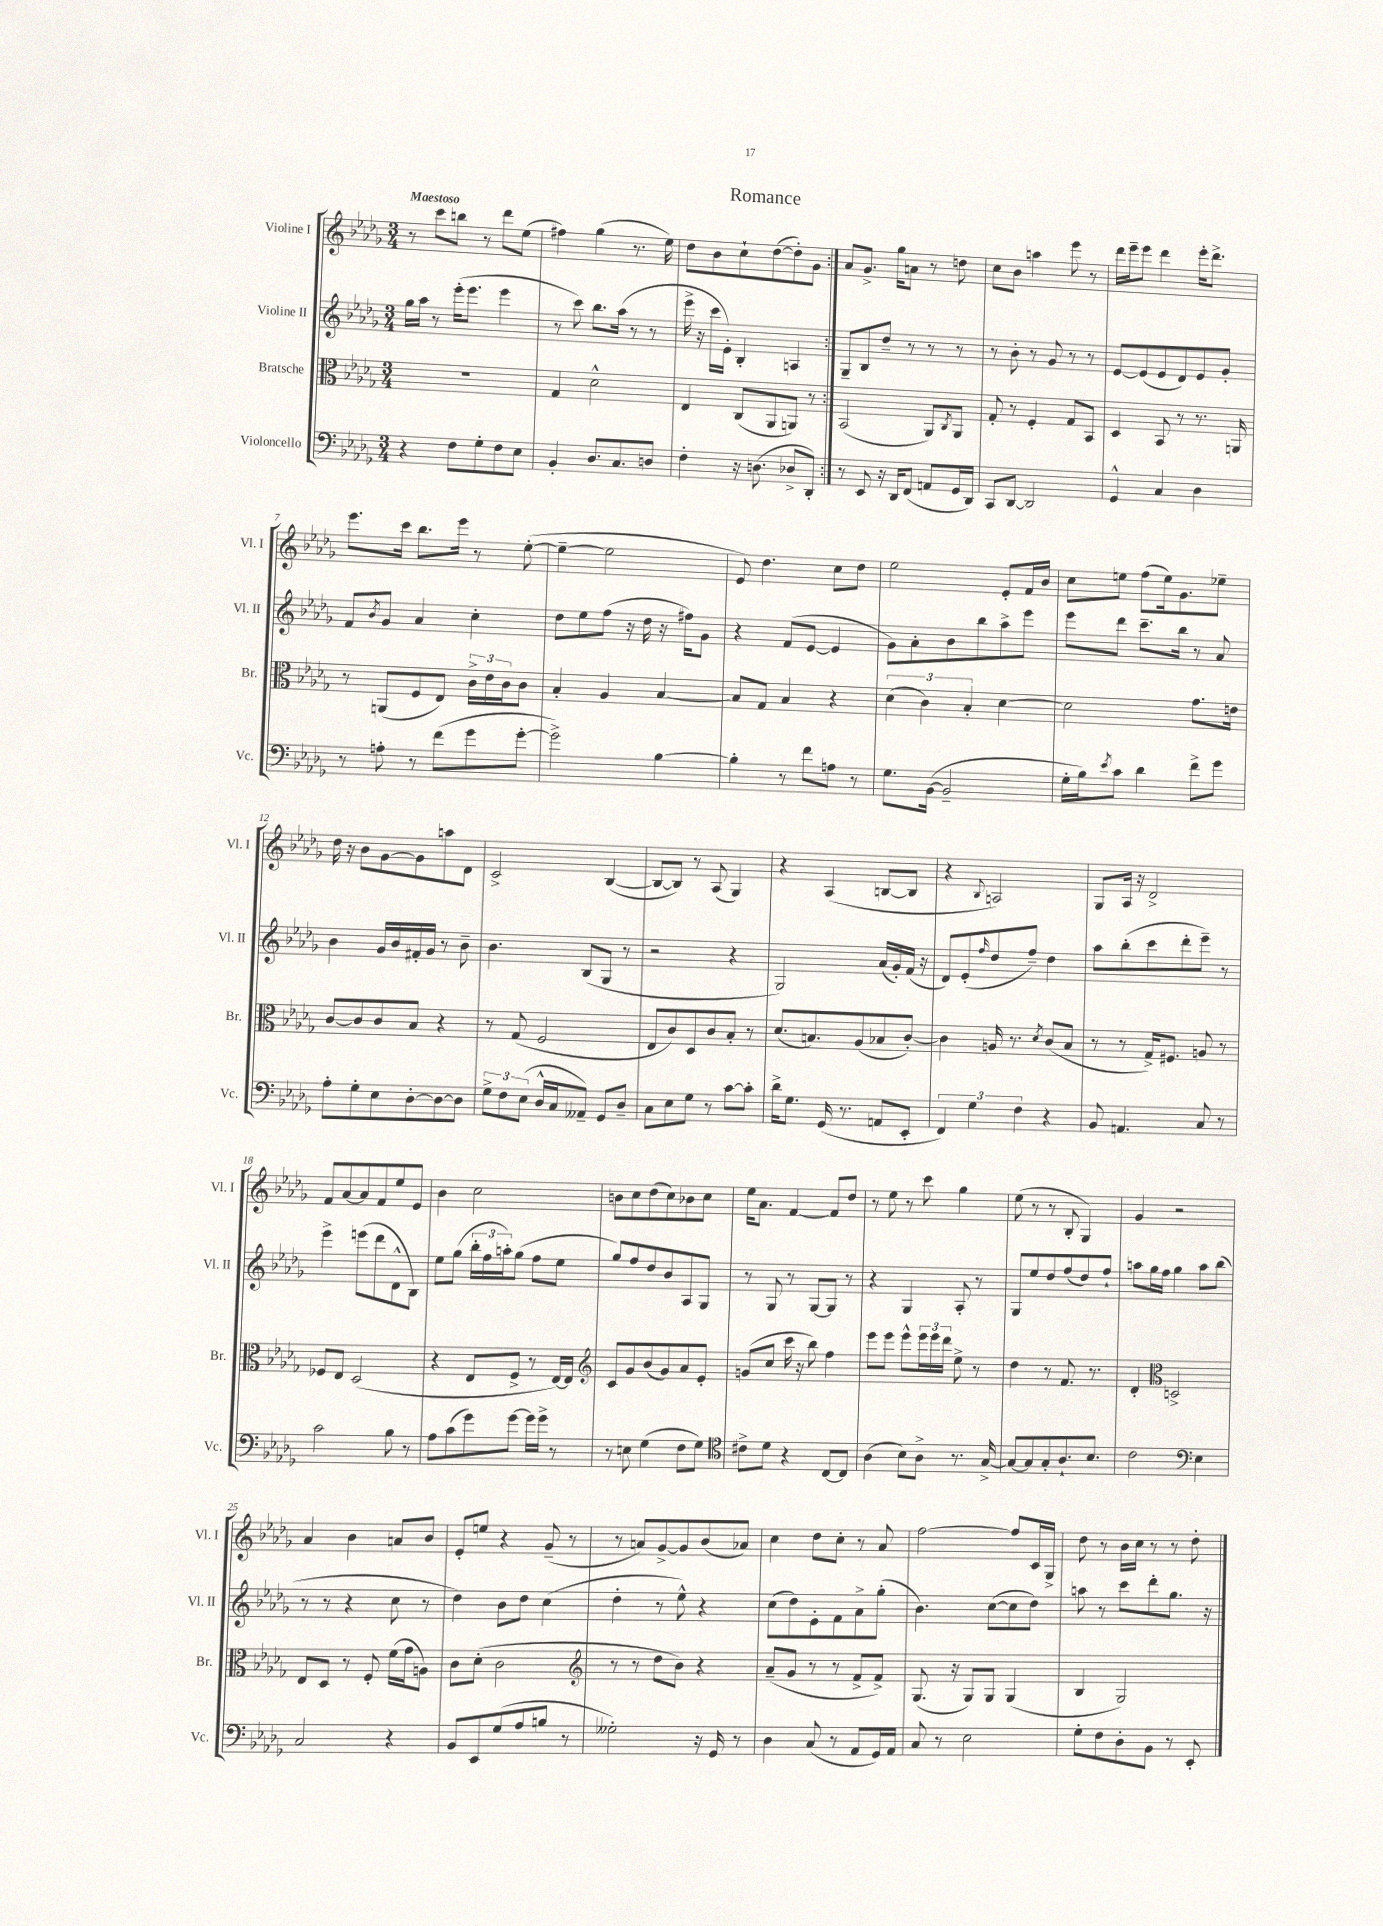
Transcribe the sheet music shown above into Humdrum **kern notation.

**kern	**kern	**kern	**kern
*part4	*part3	*part2	*part1
*staff4	*staff3	*staff2	*staff1
*I"Violoncello	*I"Bratsche	*I"Violine II	*I"Violine I
*I'Vc.	*I'Br.	*I'Vl. II	*I'Vl. I
*clefF4	*clefC3	*clefG2	*clefG2
*k[b-e-a-d-g-]	*k[b-e-a-d-g-]	*k[b-e-a-d-g-]	*k[b-e-a-d-g-]
*M3/4	*M3/4	*M3/4	*M3/4
=1	=1	=1	=1
!	!	!	!LO:TX:a:B:t=Maestoso
4r	2.r	16gg-\LL	8r
.	.	16aa-\JJ	.
.	.	8r	8ccc\L
8F\L	.	(16eee-'\KL	8bbn\J
.	.	8.eee-\J	.
8G-'\	.	.	8r
8F\	.	4eee-\	8ddd-\L
8E-\J	.	.	(8ee-\J
=2	=2	=2	=2
4BB-'/	4G-/	8r	4ff#X\)
.	.	8ccc\)	.
8.D-/L	2d-^^\	8.bb-\L	(4gg-\
8.C/	.	(16aa-\Jk	.
.	.	8r	8.r
8Dn/J	.	8r	.
.	.	.	16ee-\)
=3	=3	=3	=3
4F'\	4E-/	16eee-^\	8dd-\L
.	.	16r	.
.	.	16ccc\LL	8b-\
.	.	16e-'\JJ)	.
16r	(8C/L	4B-'/	8cc`\
(8.Dn\	.	.	.
.	8AA-/	.	([8dd-\
8D-X^/L	8AAn/J)	4An/	8dd-'\])
8DD-'/J)	8r	.	8g-\J
=4:|!	=4:|!	=4:|!	=4:|!
8r	(2BB-/	8G-~/L	8a-/L
8EE-/	.	8B-/	8.g-^/J
16r	.	8dd-~/J	.
16DD-/KL	.	.	16gg-\KL
(8FF/J	.	8r	8an\J
8AAn/L	8AA-/L)	8r	8r
.	8qC/	.	.
16GG-/L	8AA-/J	8r	8ddn\
16DD-/JJ)	.	.	.
=5	=5	=5	=5
8CC/L	8G-'/	8r	8cc\L
[8DD-/J	8r	8b-'\	8b-\J
2DD-/]	4F'/	8r	4aan\
.	.	8g-/	.
.	8G-/L	8r	8eee-\
.	8BB-/J	8r	8r
=6	=6	=6	=6
4GG-^^/	4D-/	[8e-/L	16ddd-\LL
.	.	.	16eee-~\J
.	.	(8e-/]	8eee-\J
4C/	8BB-/	8e-/	4ddd-\
.	8r	8d-/)	.
4D-\	8.r	8e-/	16eee-'\KL
.	.	.	8.ddd-^\J
.	.	8g-'/J	.
.	16AAn/	.	.
!!LO:LB:g=z
=7	=7	=7	=7
8r	8r	8f/L	8.eee-\L
.	.	8qb-/	.
8An'\	(8AAn/L	8g-/J	.
.	.	.	16ccc\Jk
8r	8F/	4a-/	8.bb-\L
(8f\L	8E-/J)	.	.
.	.	.	16eee-\Jk
8g-\	24c^\LL	4cc'\	8r
.	24e-\	.	.
.	24c\J	.	.
[8g-'\J	8c\J	.	([8ee-'\
=8	=8	=8	=8
2g-^\])	4B-'/	8dd-\L	4ee-~\_
.	.	8ee-\	.
.	4A-/	(8ff\J	2ee-\]
.	.	16r	.
.	.	16dd-\	.
[4B-\	[4B-/	16r	.
.	.	16ff#X\KL)	.
.	.	8g-\J	.
=9	=9	=9	=9
4B-'\]	8B-/L]	4r	8e-/)
.	8G-/J	.	4.dd-\
8r	4B-/	(8f/L	.
8f\L	.	[8e-/J	.
8An\J	4r	4e-/]	8cc\L
8r	.	.	8dd-\J
=10	=10	=10	=10
8.G-\L	(6d-\	8g-\L)	2ee-\
.	.	8a-'\	.
.	6c\)	.	.
([16BB-\Jk	.	.	.
2BB-~/]	.	8b-\	.
.	6B-'/	.	.
.	.	8bb-\	.
.	[4d-\	8aa-^\	8e-'/L
.	.	8eee-\J	16f/L
.	.	.	16b-/JJ
=11	=11	=11	=11
16G-'\LL	2d-\]	8eee-\L	8cc\L
16B-\J)	.	.	.
8qe-/	.	.	.
8c\J	.	8ddd-\J	8een\J
4d-\	.	8.ccc~\L	(8ff\L
.	.	.	16ee\k)
.	.	16bb-\Jk	8.g-\
8f^\L	8.g-\L	8r	.
8g-\J	.	8a-/	8ee-X~\J
.	16en\Jk	.	.
!!LO:LB:g=z
=12	=12	=12	=12
8A-'\L	[8c/L	4b-\	16dd-\
.	.	.	16r
8G-'\	8c/]	.	8b-\L
8E-\	8c/	16g-/LL	[8g-\
.	.	16b-/	.
[8D-'\	8B-/J	16f#X'/	8g-\]
.	.	16g-/JJ	.
8D-\_	4r	8r	8aan\
8D-\J]	.	8b-~\	8d-\J
=13	=13	=13	=13
12G-^\L	8r	4.b-\	2c^/
12F\	.	.	.
.	(8G-/	.	.
(12E-\J	.	.	.
16D-^^/LL	2F/	.	.
16C/J	.	.	.
8AA--X~/J)	.	(8B-/L	.
8GG-/L	.	8G-/J	([4B-/
8D-~/J	.	8r	.
=14	=14	=14	=14
8C\L	8E-/L	2r	8B-/L_
8E-\	8c/)	.	8B-/J])
8G-\J	8D-/	.	8r
8r	8c/	.	(8A-/
[8c\L	8B-'/J	4r	4G-/)
8c'\J]	8r	.	.
=15	=15	=15	=15
16d-^\KL	(8.d-/L	2G-/)	4r
8.G-\J	.	.	.
.	8.Bn/)	.	.
(16GG-/	.	.	(4A-/
8.r	.	.	.
.	(8A-/	.	.
8AAn/L	8B-X/	(16a-/LL	[8Bn/L
.	.	16g-'/)	.
8EE-'/J	[8c'/J)	(16f/JJ	8B/J]
.	.	16r	.
=16	=16	=16	=16
6FF/)	4c\]	8d-/L)	4r
.	.	(8e-'/	.
6G-\	.	.	.
.	.	16qqff/	8qqB-/
.	16An/	8dd-/	2An/)
.	8.r	.	.
6F\	.	.	.
.	.	8ff~/J)	.
.	8qd-/	.	.
4r	(8c/L	4dd-\	.
.	8B-/J	.	.
=17	=17	=17	=17
8BB-/	8r	8aa-\L	8G-/L
4.AAn/	8r	(8bb-'\	16A-/Jk
.	.	.	16r
.	16G-^/KL)	8ccc\	2d-^/
.	8.F#X/J	.	.
.	.	8ddd-'\	.
8C/	8An/	8eee-~\J)	.
8r	8r	8r	.
!!LO:LB:g=z
=18	=18	=18	=18
2c\	8F-X/L	4eee-^\	8f/L
.	8E-/J	.	[8a-/
.	(2D-/	(8eeen\L	8a-/]
.	.	8ddd-\	8f/
8B-\	.	8d-^^\	8ee-/
8r	.	8B-\J)	8e-/J
=19	=19	=19	=19
8A-\L	4r	8ee-\L	4b-\
(8c\	.	(8gg-\J	.
8g-\)	8E-/L	24bb-'\LL	2cc\
.	.	24ff\	.
.	.	24aan'\J)	.
[8g-\J	8F^/J	(8gg-\J	.
16g-\LL]	8r	8ff\L	.
16g-^\JJ	.	.	.
8r	[16E-/LL)	8ee-\J	.
.	16E-/JJ]	.	.
=20	=20	=20	=20
*	*clefG2	*	*
8r	8c/L	8gg-/L)	8bn\L
8En\	8g-/	8ff/	8cc\
(4G-\	(8b-/	8dd-/	(8dd-\
.	8g-/)	8b-/	8cc\)
8F\L	8a-/	8A-/	8b-X\
8G-\J)	8e-'/J	8G-/J	8cc\J
=21	=21	=21	=21
*clefC4	*	*	*
8c#X^\L	(8gn/L	8r	16ee-\KL
.	.	.	8.a-\J
8d-\J	8cc/J	8G-/	.
4r	16ccc\	8r	[4f/
.	16r	.	.
.	8bb-\)	[8G-/L	.
[8C/L	4ff\	8G-/J]	8f/L]
8C/J]	.	8r	8dd-/J
=22	=22	=22	=22
(4A-\	8eee-\L	4r	8r
.	8eee-\J	.	8ee-\
8B-\L)	8eee-^^\L	4G-/	8r
8A-^\J	24eee-\L	.	8ccc\
.	24eee-\	.	.
.	24ddd-\JJ	.	.
8.r	8ee-^\	8A-'/	4gg-\
.	8r	8r	.
[16G-^/	.	.	.
=23	=23	=23	=23
8G-/L_	4dd-\	8G-/L	(8ee-\
8G-/]	.	8ee-/	8r
8G-'/	8r	8dd-/	8r
8.A-`/	8.f/	(8ff/	8B-'/
.	.	8dd-/)	4G-/)
8.B-/J	8.r	.	.
.	.	8ff`/J	.
=24	=24	=24	=24
2c\	4d-'/	8aan\L	4g-/
.	.	16gg-\L	.
.	.	16ff\JJ	.
*	*clefC3	*	*
.	2Dn^/	4gg-\	2r
*clefF4	*	*	*
4E-\	.	8aa\L	.
.	.	(8bb-\J	.
!!LO:LB:g=z
=25	=25	=25	=25
2C/	8E-/L	8r	4a-/
.	8D-/J	8r	.
.	8r	4r	4b-\
.	8F'/	.	.
4r	(16f\LL	8cc\	8an/L
.	16g-\J	.	.
.	8An\J)	8r	8b-/J
=26	=26	=26	=26
8BB-/L	8c\L	4dd-\)	8e-'/L
8EE-/	(8d-'\J	.	8een/J
(8G-/	2c\	8b-\L	4r
8A-/	.	8dd-\J	.
8Bn/J	.	(4cc\	(8g-~/
8r	.	.	8r
=27	=27	=27	=27
*	*clefG2	*	*
2G--X'\)	8r	4dd-'\	8r
.	8r	.	8an/L)
.	8dd-\L	8r	[8g-^/
.	8b-\J)	8ee-^^\)	8g-/]
16r	4r	4r	(8b-/
16GG-/	.	.	.
8r	.	.	8a-X/J)
=28	=28	=28	=28
4D-\	(8a-~/L	(8cc\L	4cc\
.	8g-/J	8dd-\)	.
(8C/	8r	8e-'\	8dd-\L
8r	8r	8f\	8cc'\J
8AA-/L	8f^/L	8a-^\	8r
16GG-/L)	8f^/J)	(8gg-'\J	8a-/
16AA-/JJ	.	.	.
=29	=29	=29	=29
8C/	(8.G-/	4.b-\)	[2ff\
8r	.	.	.
.	16r	.	.
2E-\	8G-/L)	.	.
.	8G-/J	([8cc\L	.
.	(4G-/	8cc\]	8ff/L]
.	.	8dd-\J)	16c/L
.	.	.	16G-^/JJ
=30	=30	=30	=30
8G-'\L	4B-/	8aan\	8dd-\
8F\	.	8r	8r
8D-'\	2G-/)	8ccc\L	16b-\LL
.	.	.	16cc\JJ
8BB-\J	.	8ddd-'\	8r
8r	.	8.gg-\J	8r
8EE-'/	.	.	8dd-'\
.	.	16r	.
==	==	==	==
*-	*-	*-	*-
